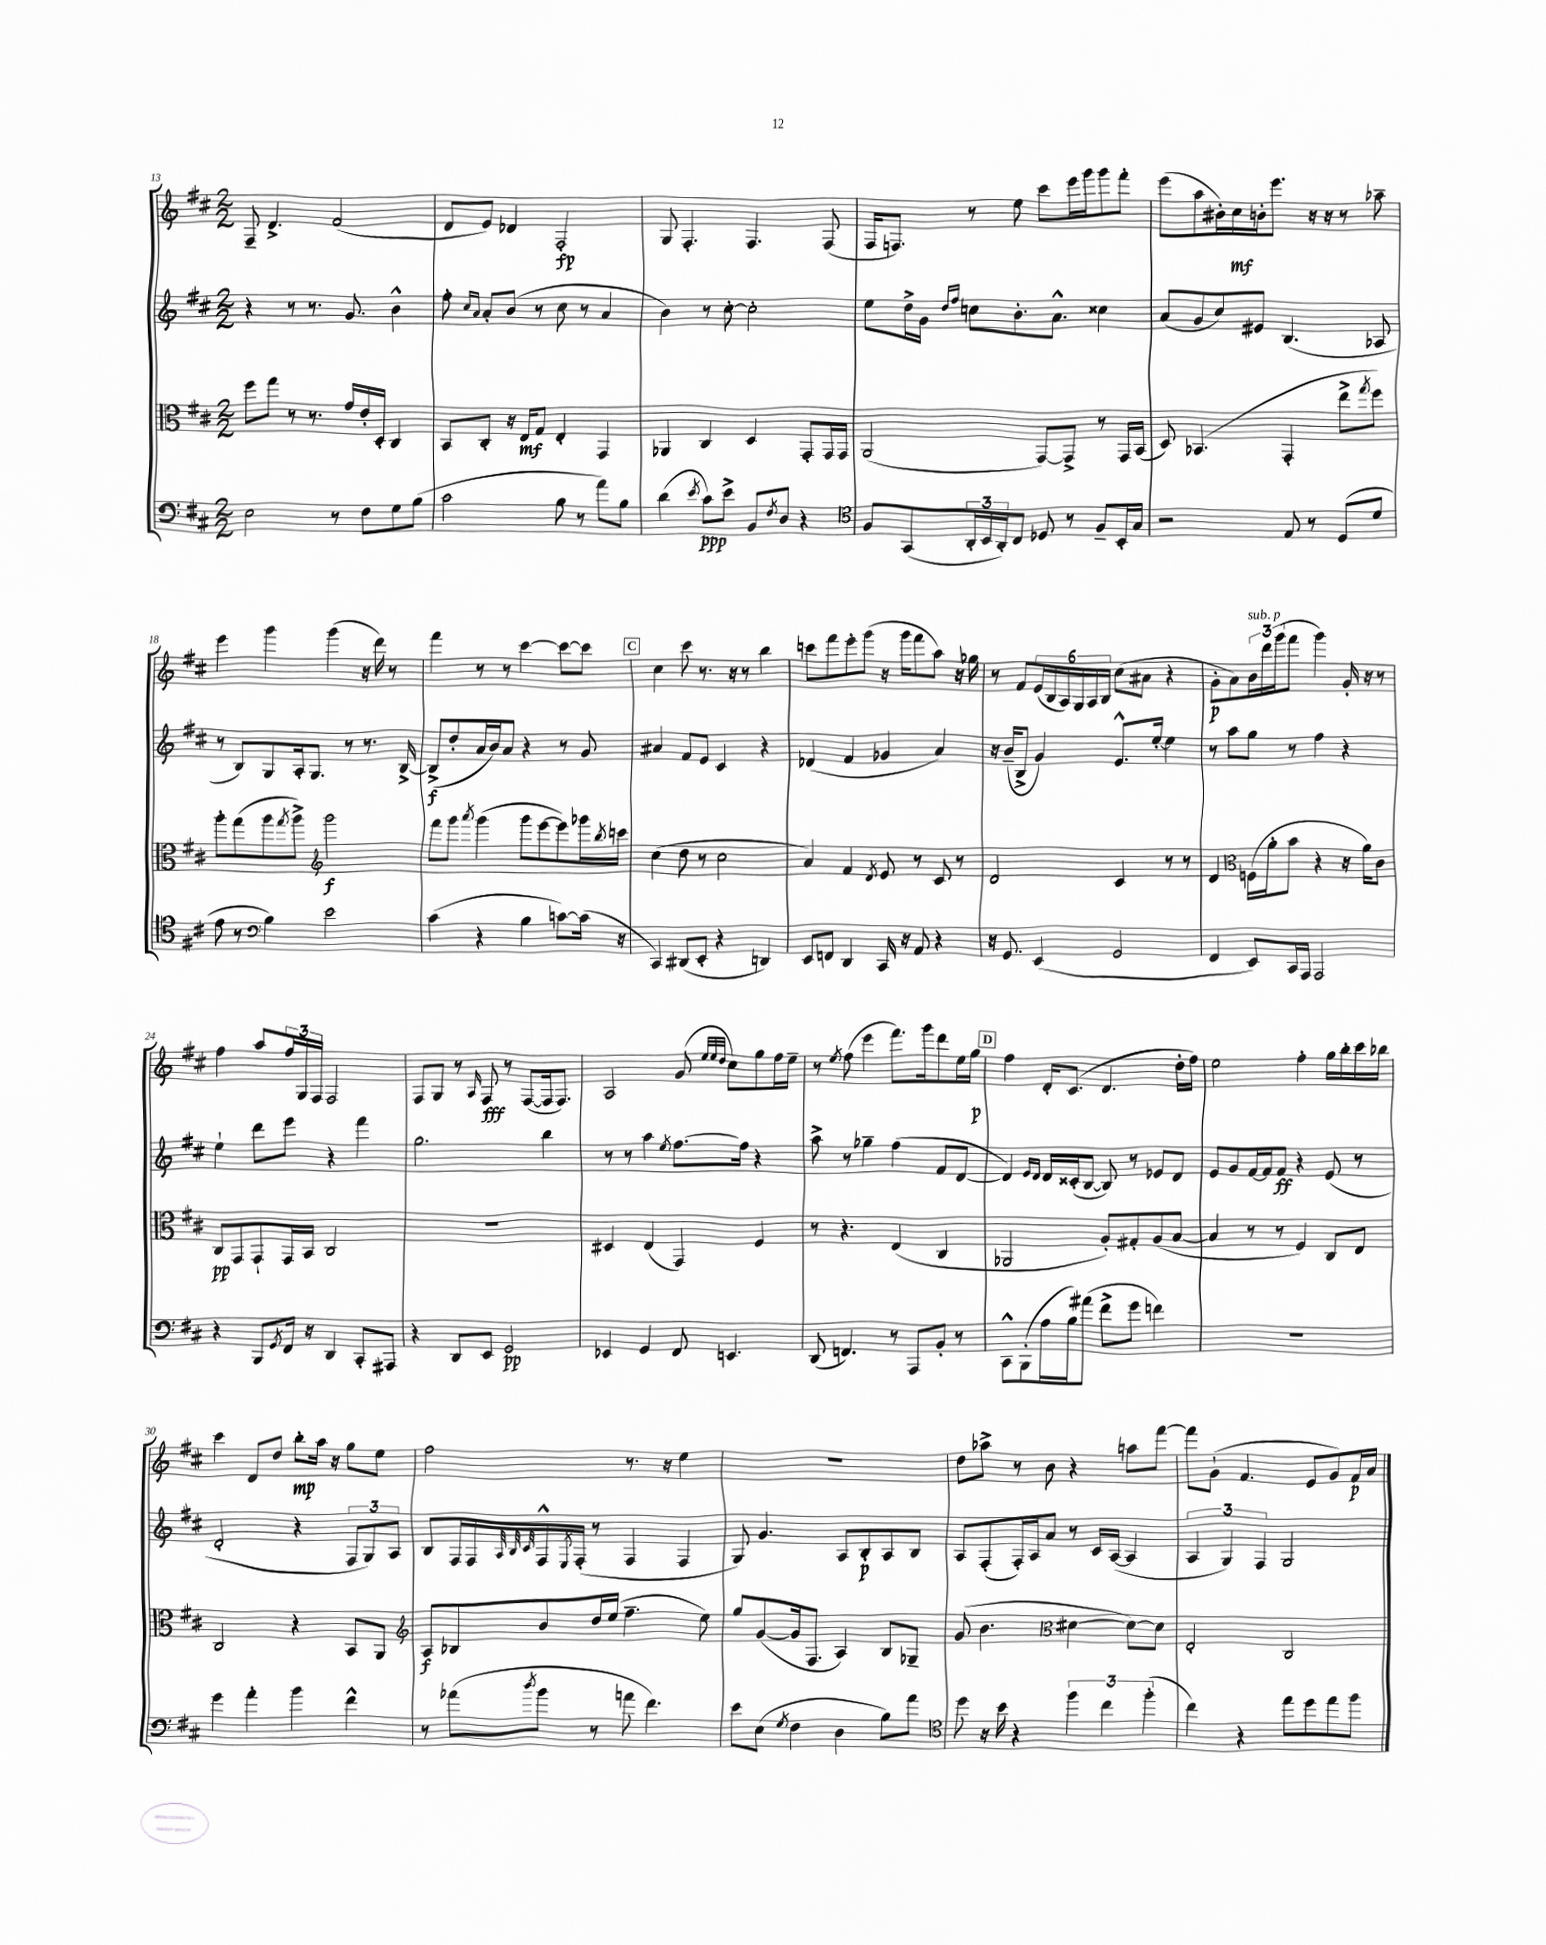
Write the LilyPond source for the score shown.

<<
\new StaffGroup <<
\new Staff = "s0" {
    \clef treble \key d \major \numericTimeSignature \time 2/2
    fis8-- d'4.-> fis'2( |
    d'8 e'8) des'4 fis2-.\fp |
    g8 fis4.-. fis4. fis8( |
    fis16 f8.) r8 e''8 cis'''8 e'''16 g'''16 g'''8 fis'''8-. |
    e'''8( a''8 bis'16-.) cis''16\mf b'16-. e'''8. r16 r16 r8 aes''8-- |
    e'''4 g'''4 g'''4( r16 d'''16) r8 |
    fis'''4 r8 r8 cis'''4~ cis'''8~ cis'''8 |
    \mark \markup { \box "C" } cis''4 cis'''8 r8. r16 r8 b''4 |
    c'''8 fis'''8 e'''8-. g'''8( r16 g'''16 fis'''8 a''8) r16 ges''16 |
    r8 fis'8 \tuplet 6/4 { e'16( b16 a16) g16 a16 b16 } cis''8( ais'8 r4 |
    g'8-.\p a'8) \tuplet 3/2 { b'16^\markup { \italic "sub. p" } d'''16 g'''16( } fis'''8 g'''4) g'16-. r16 r8 |
    fis''4 a''8 \tuplet 3/2 { fis''16 g16 fis16 } fis2 |
    fis8 g8 r8 \grace { a16 } fis8\fff r8 fis8~( fis16 fis8.) |
    a2 g'8( \grace { e''32 e''32 d''32 } cis''8) g''8 fis''16 e''16-- |
    r8 \acciaccatura { e''8 } fis''8( e'''4 fis'''8.) g'''16 d'''8 e''16 g''16\p |
    \mark \markup { \box "D" } fis''4 d'16-. cis'8.( d'4. d''16-. fis''16) |
    e''2 fis''4-. g''16 b''16-. cis'''16 bes''16 |
    cis'''4 d'8 d''8 b''8-.\mp a''16 r16 g''8 e''8 |
    fis''2 r8. r16 e''4 |
    R1 |
    d''8 aes''8-> r8 b'8 r4 a''8 fis'''8~ |
    fis'''8 g'8-!( fis'4. e'8 g'8) fis'16\p a'16 \bar "|." |
}
\new Staff = "s1" {
    \clef treble \key d \major \numericTimeSignature \time 2/2
    r4 r8 r8. g'8. b'4-^ |
    fis''8-. \grace { cis''16 a'16 } a'8-. b'8( r8 cis''8 r8 a'4 |
    b'4) r8 cis''8~-. cis''2-. |
    e''8 d''16-> g'16 \grace { d''16 fis''16 } c''8 b'8.-. a'8.-^ cisis''4 |
    a'8( g'8 cis''8) eis'8 b4.( aes8 |
    r8 b8) g8 a16-. g8. r8 r8. b16~-> |
    b8->\f( d''8-. a'16 b'16) a'8 r4 r8 g'8 |
    \mark \markup { \box "C" } ais'4 fis'8 e'8 cis'4 r4 |
    des'4( fis'4 ges'4 a'4) |
    r16 b'16--( b8-> g'4) e'8.-^ e''16~-. e''4 |
    r8 a''8 g''8 r8 fis''4 r4 |
    e''4-! d'''8 e'''8 r4 fis'''4 |
    g''2. b''4 |
    r8 r8 a''4 \acciaccatura { e''8 } fis''8.~ fis''16 r4 |
    a''8-> r8 ges''4-- fis''4( fis'8 d'8~ |
    \mark \markup { \box "D" } d'4) \grace { e'16 d'16 } d'16 cisis'16-.( b8~ b8) r8 ees'8 d'8 |
    e'8 g'8 fis'16~ fis'16 fis'8\ff r4 e'8( r8 |
    d'2-. r4 \tuplet 3/2 { fis8 g8) a8 } |
    b8 fis16 fis16 \grace { a32 b32 cis'32 } fis16-^ \acciaccatura { e8 } fis16-.( r8 fis4 fis4 |
    g8) g'4. a8 b8-.\p a8 b8 |
    a8 fis8-.( fis16-.) a16 a'8 r8 cis'16 a16~( a4 |
    \tuplet 3/2 { a4 g4) fis4 } g2 \bar "|." |
}
\new Staff = "s2" {
    \clef alto \key d \major \numericTimeSignature \time 2/2
    fis''8 g''8 r8 r8. g'16 e'16-. d16-. cis4 |
    b,8 cis8-. r16 e16\mf g8 e4-. g,4 |
    aes,4 cis4 d4 g,8-. g,16 g,16 |
    a,2( g,8~) g,8-> r8 g,16 b,16( |
    d8) bes,4.( g,4-. e''8-> \acciaccatura { g''8 } fis''8) |
    a''8-. g''8( a''8 \acciaccatura { g''8 } a''8->) \clef treble g'''2\f |
    fis'''8 g'''8 \acciaccatura { a'''8 } g'''4( g'''8 e'''8~ e'''8) ges'''16 \acciaccatura { b''8 } c'''16 |
    \mark \markup { \box "C" } cis''4( d''8 r8 cis''2 |
    a'4) fis'4 \acciaccatura { d'8 } e'8 r8 cis'8 r8 |
    d'2 cis'4 r8 r8 |
    d'4 \clef alto f16( a'16-. b'8 r4 r16 a'16) cis'8 |
    cis8\pp g,8 g,8-! g,16 b,16 cis2 |
    R1 |
    dis4 e4( g,4) fis4 |
    r8 r4. e4( cis4 |
    \mark \markup { \box "D" } aes,2 a8-.) gis8-. a8( b8~ |
    b4 r8 r8 fis4) cis8 e8 |
    cis2 r4 b,8 a,8 |
    \clef treble a8\f bes8 b'8 d''16 e''16( fis''4.-- e''8) |
    g''8 g'8~( g'16 fis8. a4) b8 ges8-- |
    g'8( b'4. \clef alto dis'4~ dis'8~) dis'8 |
    e2-. cis2 \bar "|." |
}
\new Staff = "s3" {
    \clef bass \key d \major \numericTimeSignature \time 2/2
    e2 r8 fis8 g8 b8( |
    cis'2 b8 r8 a'8) b8 |
    d'4( \acciaccatura { e'8 } cis'8\ppp) e'8-> b,8 \acciaccatura { fis8 } d8 r4 |
    \clef tenor fis8 g,8( \tuplet 3/2 { a,16-. b,16 a,16-.) } cis8 des8 r8 fis8-- b,16-. g16 |
    r2 e8 r8 d8( d'8 |
    e'8 r8 \clef bass b4) e'2 |
    cis'4( r4 b4 c'8~) c'16( r16 |
    \mark \markup { \box "C" } cis,4) dis,8( e,8-. r4 d,4) |
    e,8 f,8 d,4 cis,16 r16 a,8 r4 |
    r16 g,8. e,4( g,2 |
    fis,4 e,8) cis,16 a,,16 a,,2 |
    r4 b,,8 \acciaccatura { g,8 } fis,16 r16 d,4 cis,8-. ais,,8 |
    r4 d,8 e,8 g,2\pp |
    ees,4 g,4 fis,8 e,4. |
    d,8( f,4.) r8 a,,8 b,8-. r8 |
    \mark \markup { \box "D" } cis,8-^ b,,8-.( a16 b16) ais'8( fis'8-> g'8 f'4) |
    R1 |
    g'4 a'4-. b'4 fis'4-^ |
    r8 aes'8( \acciaccatura { d''8 } b'8 r8 a'8 fis'4.) |
    e'8 e8( \acciaccatura { g8 } fis4 d4 b8) a'8 |
    \clef tenor d''8 r16 b'16 r4 \tuplet 3/2 { fis''4 cis''4 fis''4-.( } |
    cis''4) r4 e''8 d''8 e''8 fis''8 \bar "|." |
}
>>
>>
\layout { \context { \Score currentBarNumber = #13 } }
